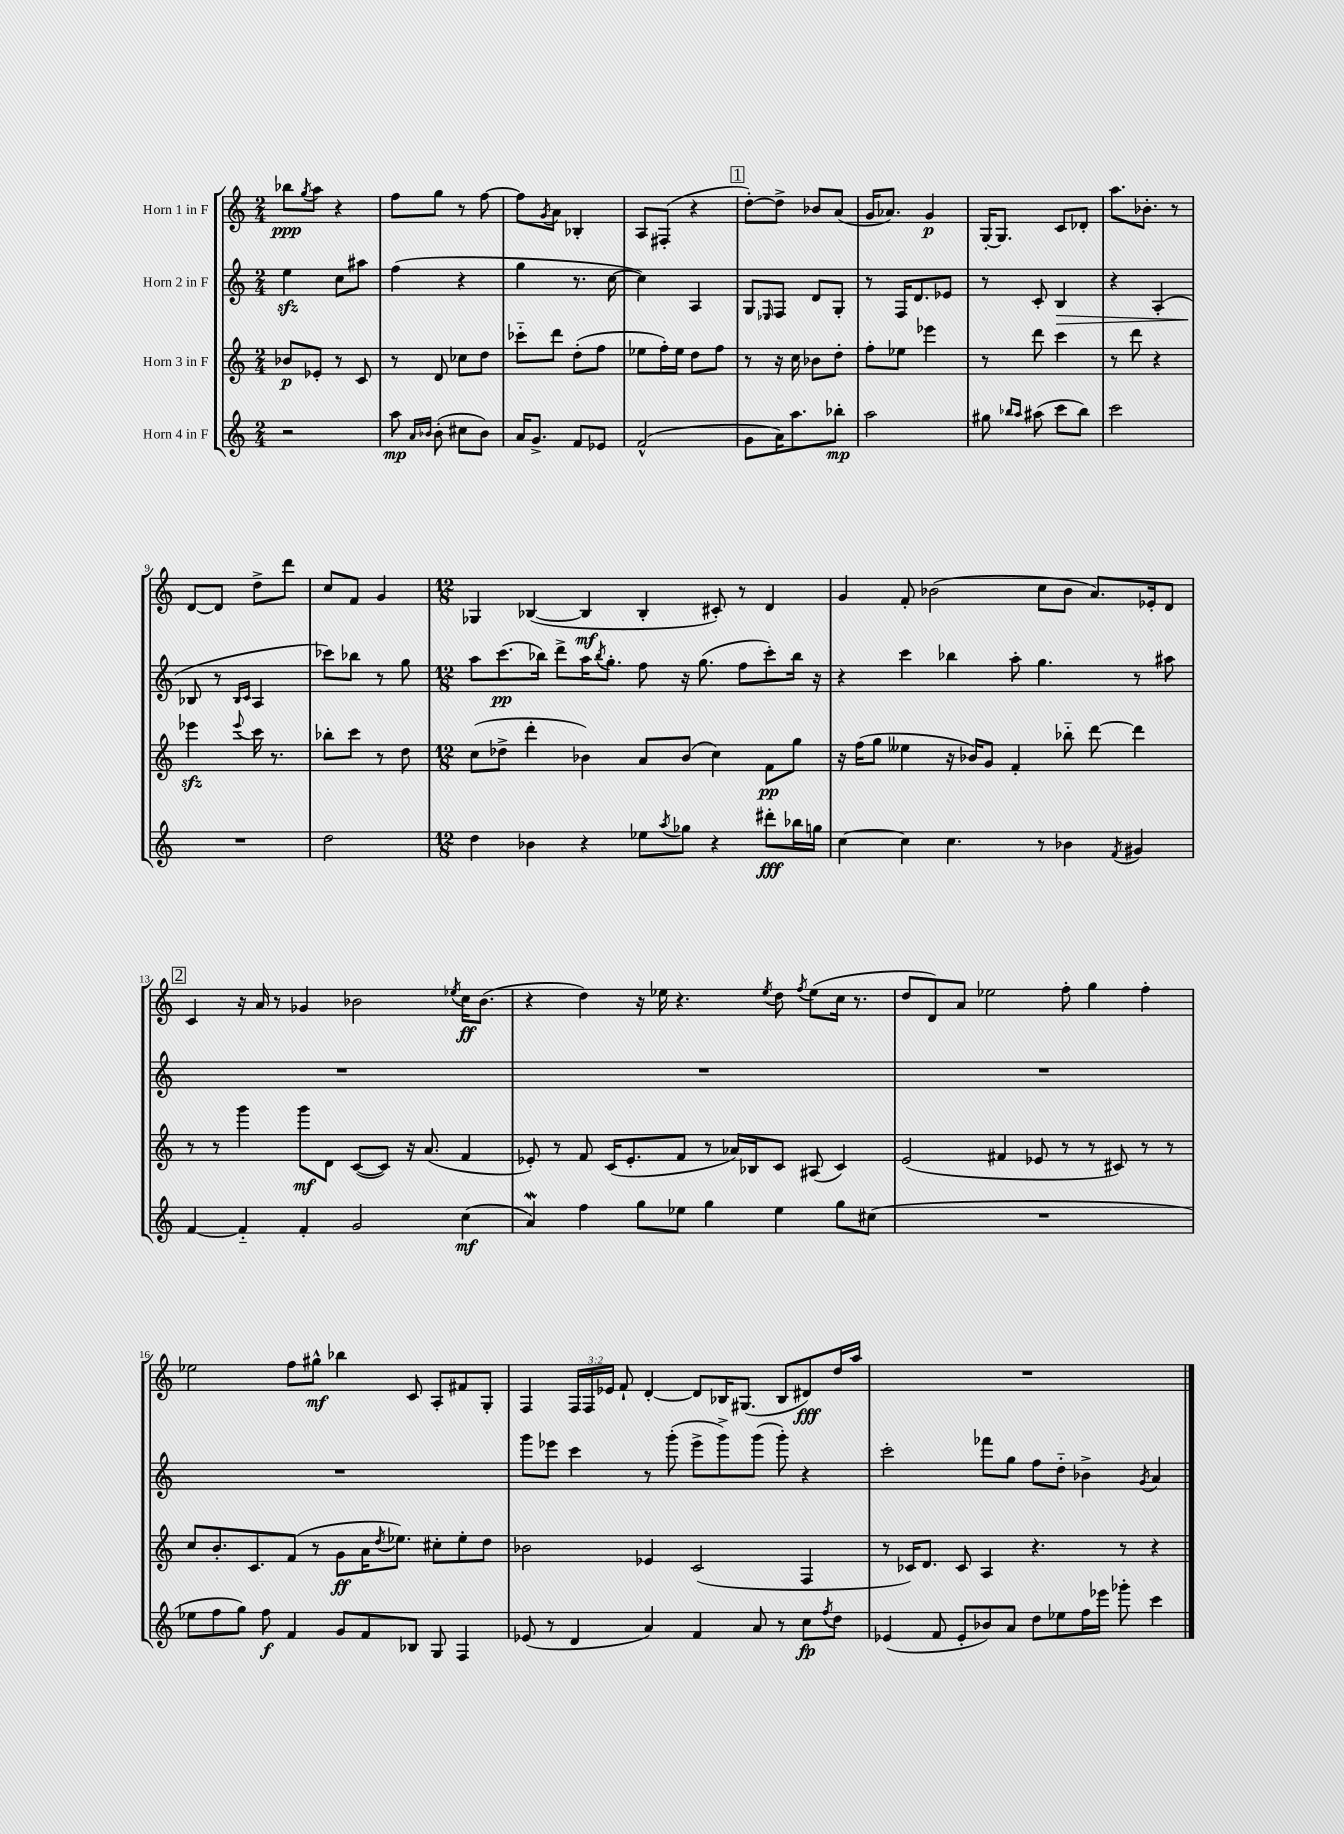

**kern	**kern	**kern	**kern
*staff4	*staff3	*staff2	*staff1
*clefG2	*clefG2	*clefG2	*clefG2
*k[]	*k[]	*k[]	*k[]
*M2/4	*M2/4	*M2/4	*M2/4
2r	8b-	4ee	8bb-
.	.	.	8qgg
.	8e-'	.	8aa
.	8r	8cc	4r
.	8c	8aa#	.
=	=	=	=
8aa	8r	(4ff	8ff
16qqa	.	.	.
16qqb-	.	.	.
(8b-'	8d	.	8gg
8cc#	8cc-	4r	8r
8b-)	8dd	.	[8ff
=	=	=	=
16a	8ccc-'~	4gg	8ff]
8.g^	.	.	.
.	.	.	8qg
.	8ddd	.	8a
8f	(8dd'	8.r	4B-'
8e-	8ff	.	.
.	.	[16cc	.
=	=	=	=
(2f^^	8ee-	4cc])	8A
.	16ff')	.	(8F#'
.	16ee-	.	.
.	8dd	4A	4r
.	8ff	.	.
=	=	=	=
8g	8r	8G	[8dd')
.	.	16qqE-	.
16a)	16r	8F	8dd^]
8.aa	16cc	.	.
.	8b-	8d	8b-
8bb-'	8dd'	8G'	(8a
=	=	=	=
2aa	8ff'	8r	16g
.	.	.	8.a-)
.	8ee-	16F	.
.	.	8.d	.
.	4eee-	.	4g
.	.	8e-	.
=	=	=	=
8gg#	8r	8r	[16G'
.	.	.	8.G]
16qqbb-	.	.	.
16qqaa	.	.	.
(8aa#	8ddd	8c'	.
8ccc	4ccc	4B	8c
8bb-)	.	.	8d-'
=	=	=	=
2ccc	8r	4r	8.aa
.	8ddd	.	.
.	.	.	8.b-'
.	4r	(4A'	.
.	.	.	8r
=	=	=	=
2r	4eee-	8B-	[8d
.	.	8r	8d]
.	.	16qqB-	.
.	8qqeee-	16qqc	.
.	16ccc	4A	8dd^
.	8.r	.	.
.	.	.	8ddd
=	=	=	=
2dd	8bb-'	8ccc-)	8cc
.	8ccc	8bb-	8f
.	8r	8r	4g
.	8dd	8gg	.
=	=	=	=
*M12/8	*M12/8	*M12/8	*M12/8
4dd	(8cc	8aa	4G-
.	8dd-^	(8.ccc	.
4b-	4ddd'	.	([4B-
.	.	16bb-)	.
.	.	8ddd^	.
4r	4b-)	16aa	4B-]
.	.	8qbb-	.
.	.	8.gg'	.
8ee-	8a	8ff	4B-'
8qaa	.	.	.
8gg-	(8b-	16r	.
.	.	(8.gg	.
4r	4cc)	.	8c#')
.	.	8ff	8r
8ddd#'	8f	8ccc')	4d
16bb-	8gg	16bb-	.
16gg	.	16r	.
=	=	=	=
[4cc	16r	4r	4g
.	(16ff	.	.
.	8gg	.	.
4cc]	4ee--	4ccc	8f'
.	.	.	(2b-
4.cc	16r	4bb-	.
.	16b-)	.	.
.	8g	.	.
.	4f'	8aa'	.
8r	.	4.gg	8cc
4b-	8bb-'~	.	8b-
.	[8ddd	.	8.a)
8qf	.	.	.
4g#	4ddd]	8r	.
.	.	.	16e-'
.	.	8aa#	8d
=	=	=	=
[4f	8r	1.r	4c
.	8r	.	.
4f'~]	4ggg	.	16r
.	.	.	16a
.	.	.	8r
4f'	8ggg	.	4g-
.	8d	.	.
2g	([8c	.	2b-
.	8c])	.	.
.	16r	.	.
.	(8.a	.	.
.	.	.	8qee-
(4cc	4f	.	16cc
.	.	.	(8.b-
=	=	=	=
4a)	8e-')	1.r	4r
.	8r	.	.
4ff	8f	.	4dd)
.	(16c	.	.
.	8.e-'	.	.
8gg	.	.	16r
.	.	.	16ee-
8ee-	8f	.	4.r
4gg	8r	.	.
.	16a-)	.	.
.	16B-	.	.
.	.	.	8qee-
4ee-	8c	.	8dd
.	.	.	8qff
.	(8A#	.	(8ee-
8gg	4c)	.	16cc
.	.	.	8.r
(8cc#	.	.	.
=	=	=	=
1.r	(2e	1.r	8dd
.	.	.	8d)
.	.	.	8a
.	.	.	2ee-
.	4f#	.	.
.	8e-	.	.
.	8r	.	8ff'
.	8r	.	4gg
.	8c#)	.	.
.	8r	.	4ff'
.	8r	.	.
=	=	=	=
8ee-	8cc	1.r	2ee-
8ff	8.b'	.	.
8gg)	.	.	.
.	8.c	.	.
8ff	.	.	.
4f	(8f	.	8ff
.	8r	.	8gg#^^
8g	8g	.	4bb-
8f	16a	.	.
.	8qdd	.	.
.	8.ee-)	.	.
8B-	.	.	8c
8G	8cc#'	.	8A'
4F	8ee-'	.	8f#
.	8dd	.	8G'
=	=	=	=
(8e-	2b-	8ggg	4F
8r	.	8eee-	.
4d	.	4ccc	24F
.	.	.	24F
.	.	.	24e-
.	.	.	8f`
4a)	4e-	8r	[4d'
.	.	(8ggg'	.
4f	(2c	8eee-^	8d]
.	.	8ggg^)	16B-
.	.	.	(8.G#
8a	.	(8ggg	.
8r	.	8ggg')	8B-
8cc	4F	4r	8d#)
8qff	.	.	.
8dd	.	.	16dd
.	.	.	16aa
=	=	=	=
(4e-	8r	2ccc'	1.r
.	16c-)	.	.
.	8.d	.	.
8f	.	.	.
8e-'	8c-	.	.
8b-)	4A	8fff-	.
8a	.	8gg	.
8dd	4.r	8ff	.
8ee-	.	8dd'~	.
16ff	.	4b-^	.
16eee-	.	.	.
8ggg-'	8r	.	.
.	.	8qg	.
4ccc	4r	4a	.
==	==	==	==
*-	*-	*-	*-
